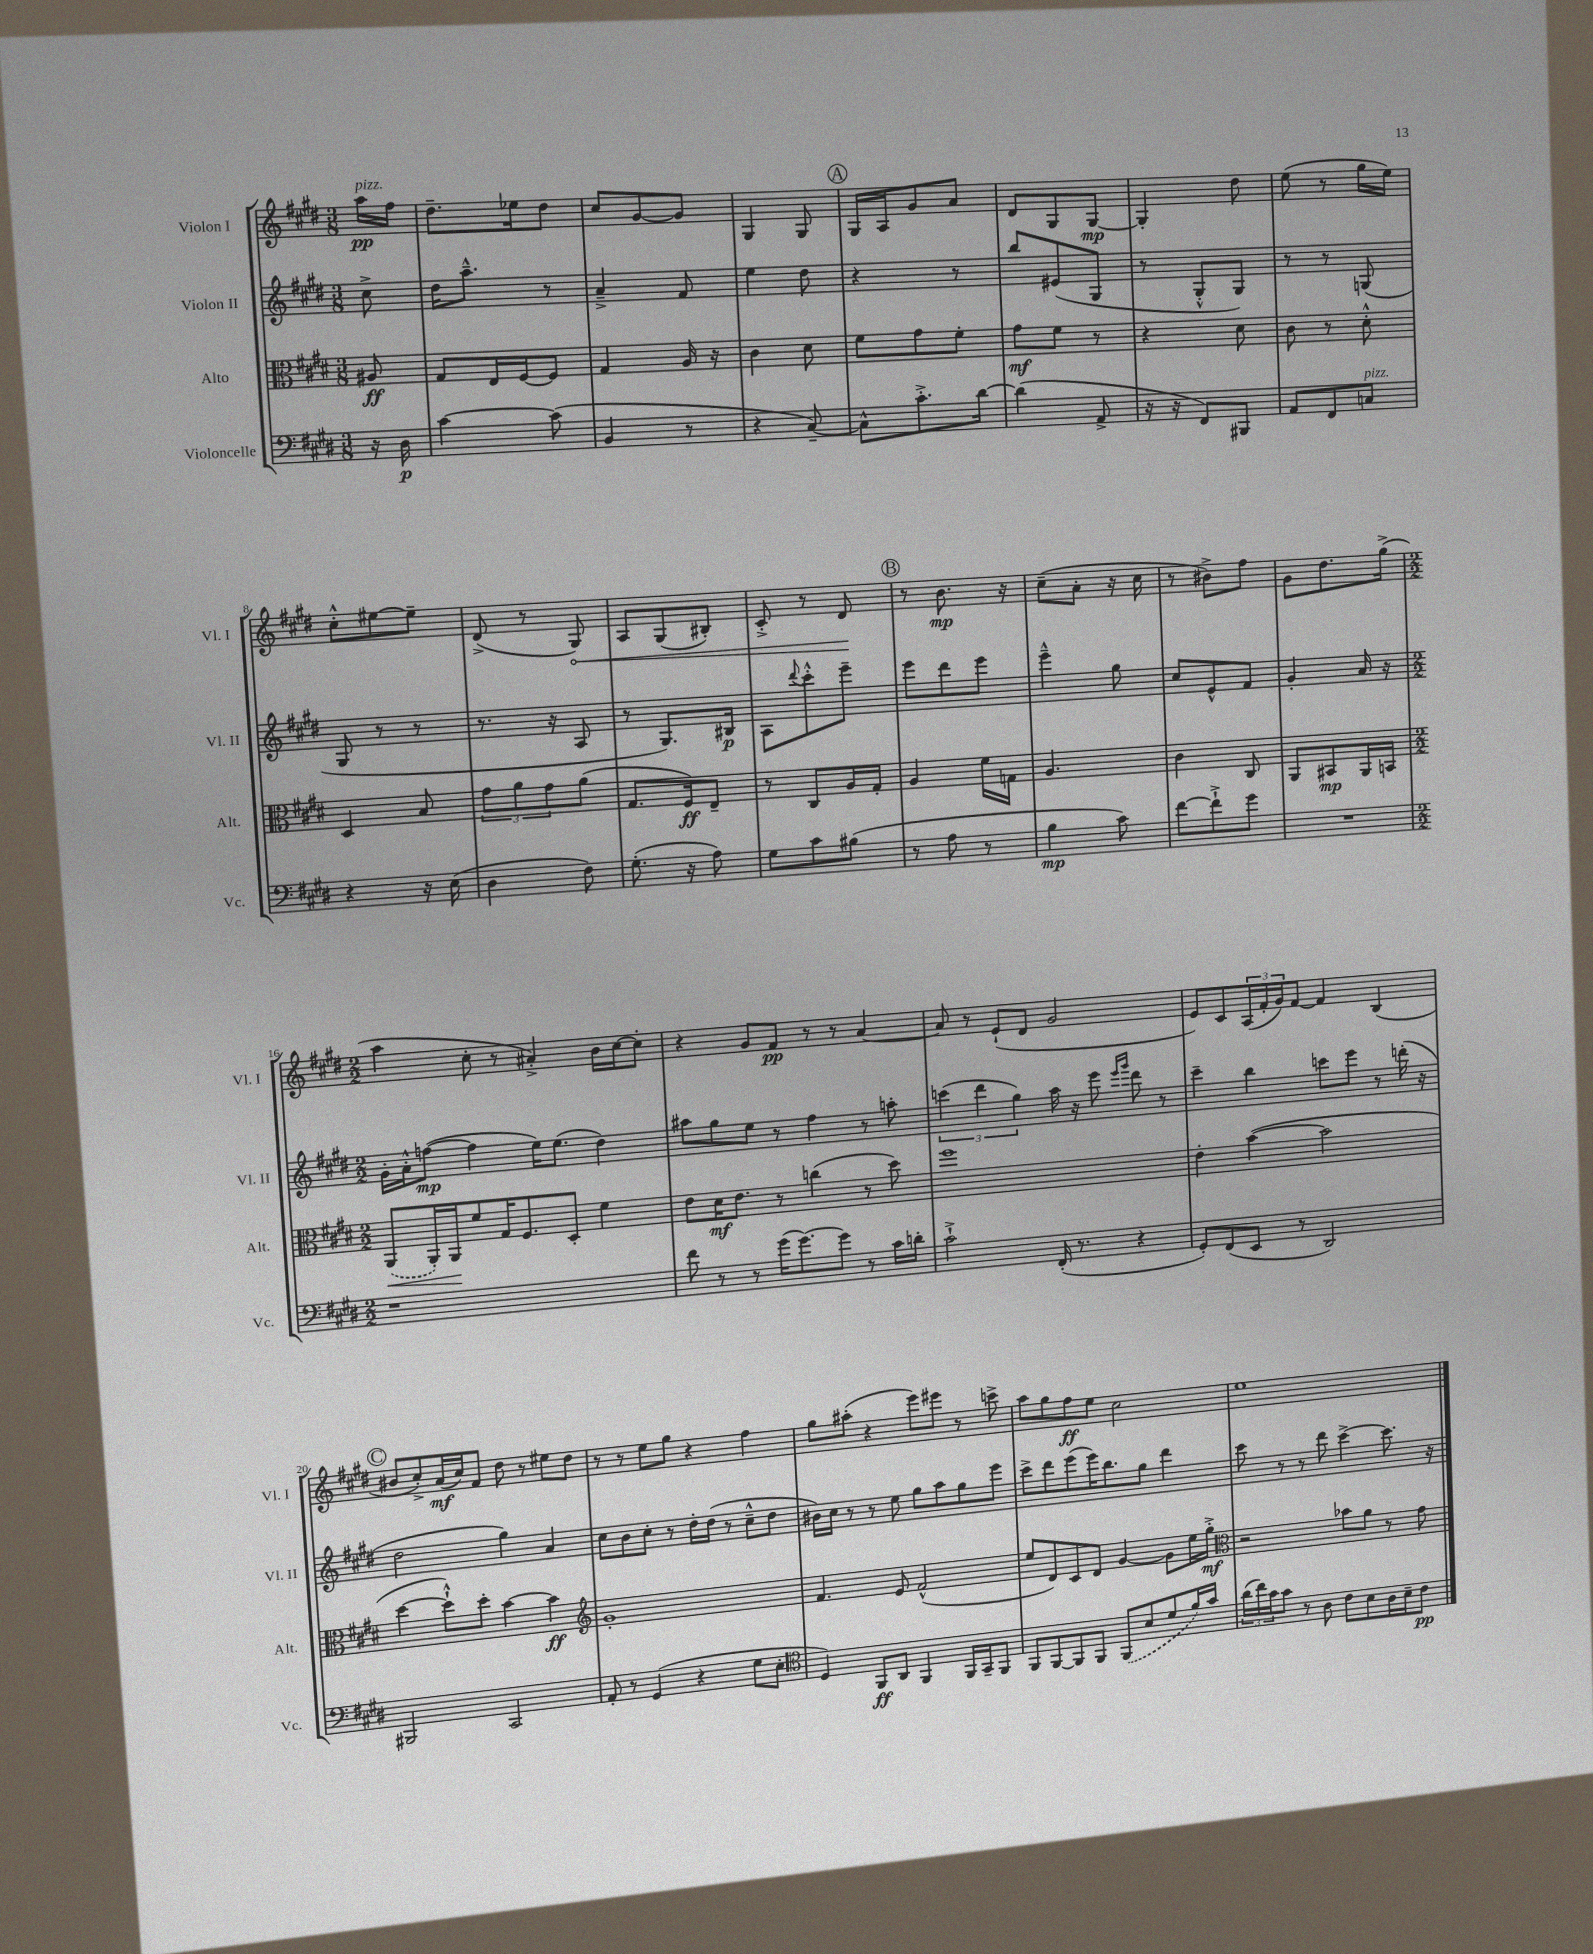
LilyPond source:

<<
\new StaffGroup <<
\new Staff = "s0" \with { instrumentName = "Violon I" shortInstrumentName = "Vl. I" } {
    \clef treble \key e \major \numericTimeSignature \time 3/8 \partial 8
    a''16\pp^\markup { \italic "pizz." } fis''16 |
    dis''8.-- ees''16 dis''8 |
    cis''8 gis'8~ gis'8 |
    gis4 gis8 |
    \mark \markup { \circle "A" } gis16 a16 gis'8 a'8 |
    dis'8 gis8 gis8~\mp |
    gis4-. dis''8 |
    e''8( r8 gis''16 e''16) |
    cis''8-.-^ eis''8~ eis''8-- |
    dis'8->( r8 \once \override Hairpin.circled-tip = ##t gis8\<) |
    a8 gis8( bis8-.) |
    cis'8-.-> r8 dis'8\! |
    \mark \markup { \circle "B" } r8 b'8.\mp r16 |
    cis''8--( a'8-. r16 cis''16 |
    r8 bis'8->) fis''8 |
    gis'8 dis''8. gis''16->( |
    \numericTimeSignature \time 2/2 a''4 cis''8-. r8 ais'4-.->) b'16 cis''16~ cis''8-. |
    r4 gis'8 fis'8\pp r8 r8 a'4~ |
    a'8 r8 e'8-!( dis'8 gis'2 |
    e'8) cis'8 \tuplet 3/2 { a16( fis'16-. gis'16) } fis'8~ fis'4 b4( |
    \mark \markup { \circle "C" } bis'8 cis''8-.->) a'16\mf( cis''16) fis'8 dis''8 r8 eis''8 dis''8 |
    r8 r8 e''8 gis''8 r4 fis''4 |
    gis''8 ais''8-.( r4 e'''8) eis'''8 r8 c'''8-> |
    a''8 gis''8 fis''8\ff e''8 cis''2 |
    e''1 \bar "|." |
}
\new Staff = "s1" \with { instrumentName = "Violon II" shortInstrumentName = "Vl. II" } {
    \clef treble \key e \major \numericTimeSignature \time 3/8 \partial 8
    cis''8-> |
    dis''16 a''8.---^ r8 |
    a'4---> fis'8 |
    e''4 dis''8 |
    \mark \markup { \circle "A" } r4 r8 |
    b''8 eis'8( gis8 |
    r8 gis8-.-^ gis8) |
    r8 r8 g8( |
    gis8 r8 r8 |
    r8. r16 a8 |
    r8 gis8.) bis16\p |
    a8 \appoggiatura { dis'''8 } cis'''8-.-^ e'''8-- |
    \mark \markup { \circle "B" } e'''8 dis'''8 e'''8 |
    e'''4---^ gis''8 |
    cis''8 e'8-^ fis'8 |
    gis'4-. a'16 r16 |
    \numericTimeSignature \time 2/2 gis'16-. a'16-.-^ f''8~\mp( f''4 e''16) e''8.( dis''4) |
    ais''8 gis''8 e''8 r8 fis''4 r8 a''8-. |
    \tuplet 3/2 { c'''4( dis'''4 gis''4) } a''16 r16 e'''8 \grace { e'''16 gis'''16 } dis'''8 r8 |
    cis'''4-- b''4 c'''8 e'''8 r8 d'''16-.( r16 |
    \mark \markup { \circle "C" } dis''2 gis''4) a'4 |
    cis''8 b'8 cis''8-. r8 dis''16-. dis''16( r8 cis''8---^ dis''8 |
    bis'16) cis''16 r8 r8 e''8 gis''8 a''8 gis''8 e'''8 |
    cis'''8-> dis'''8 e'''8( e'''16) b''8. gis''8 dis'''4 |
    cis'''8 r8 r8 dis'''8 cis'''4~-> cis'''8. r16 \bar "|." |
}
\new Staff = "s2" \with { instrumentName = "Alto" shortInstrumentName = "Alt." } {
    \clef alto \key e \major \numericTimeSignature \time 3/8 \partial 8
    ais8\ff |
    gis8 e16 fis16~ fis8 |
    gis4 a16 r16 |
    cis'4 dis'8 |
    \mark \markup { \circle "A" } fis'8 gis'8 fis'8-. |
    gis'8\mf fis'8 r8 |
    r4 dis'8 |
    cis'8 r8 dis'8-.-^ |
    dis4 b8 |
    \tuplet 3/2 { gis'8 a'8 gis'8 } a'8( |
    gis8. fis16\ff) e8-- |
    r8 cis8 a16 gis16-. |
    \mark \markup { \circle "B" } a4 fis'16 g16 |
    a4. |
    cis'4 cis8 |
    a,8 bis,8\mp a,16 b,16 |
    \numericTimeSignature \time 2/2 \once \slurDashed a,8\<( a,16-.) a,16\! fis'8 gis16 fis8. dis8-. fis'4 |
    e'8 dis'16\mf e'8. r8 c''4( r8 dis''8) |
    fis''1 |
    e'4-. b'4~( b'2 |
    \mark \markup { \circle "C" } dis''4~ dis''8-!-^) dis''8-. b'4~ b'4\ff |
    \clef treble gis'1-. |
    fis'4. e'8 fis'2-^( |
    e''8 dis'8) cis'8 dis'8 gis'4~ gis'8 e''16 gis''16-.->\mf |
    \clef alto r2 bes'8 a'8 r8 gis'8 \bar "|." |
}
\new Staff = "s3" \with { instrumentName = "Violoncelle" shortInstrumentName = "Vc." } {
    \clef bass \key e \major \numericTimeSignature \time 3/8 \partial 8
    r16 dis16\p |
    cis'4~ cis'8( |
    b,4 r8 |
    r4 cis8~--) |
    \mark \markup { \circle "A" } cis8-^ cis'8.-.-> dis'16~ |
    dis'4( a,8-> |
    r16 r16 fis,8) bis,,8 |
    a,8 fis,8 c8^\markup { \italic "pizz." } |
    r4 r16 e16( |
    dis4 fis8) |
    gis8.-.( r16 a8) |
    gis8 cis'8 bis8( |
    \mark \markup { \circle "B" } r8 a8 r8 |
    b4\mp cis'8) |
    fis'8~ fis'8-!-> gis'8 |
    R4. |
    \numericTimeSignature \time 2/2 r1 |
    fis'8 r8 r8 gis'16( gis'8.~) gis'8 r8 cis'16 d'16-. |
    cis'2-!-> fis,16-.( r8. r4 |
    gis,8-.) fis,8( e,8 r8 dis,2) |
    \mark \markup { \circle "C" } bis,,2 cis,2 |
    a,8-. r8 gis,4( r4 gis8 e8-. |
    \clef tenor dis4) fis,8\ff a,8 fis,4 fis,16 gis,16-- fis,8 |
    fis,8 fis,8~ fis,8 fis,8 \once \slurDashed fis,8( b8 dis'8 fis'16) gis'16 |
    \tuplet 3/2 { a'16( cis''16) gis'16 } gis'8 r8 a8 cis'8 b8 a16 b16-- cis'8\pp \bar "|." |
}
>>
>>
